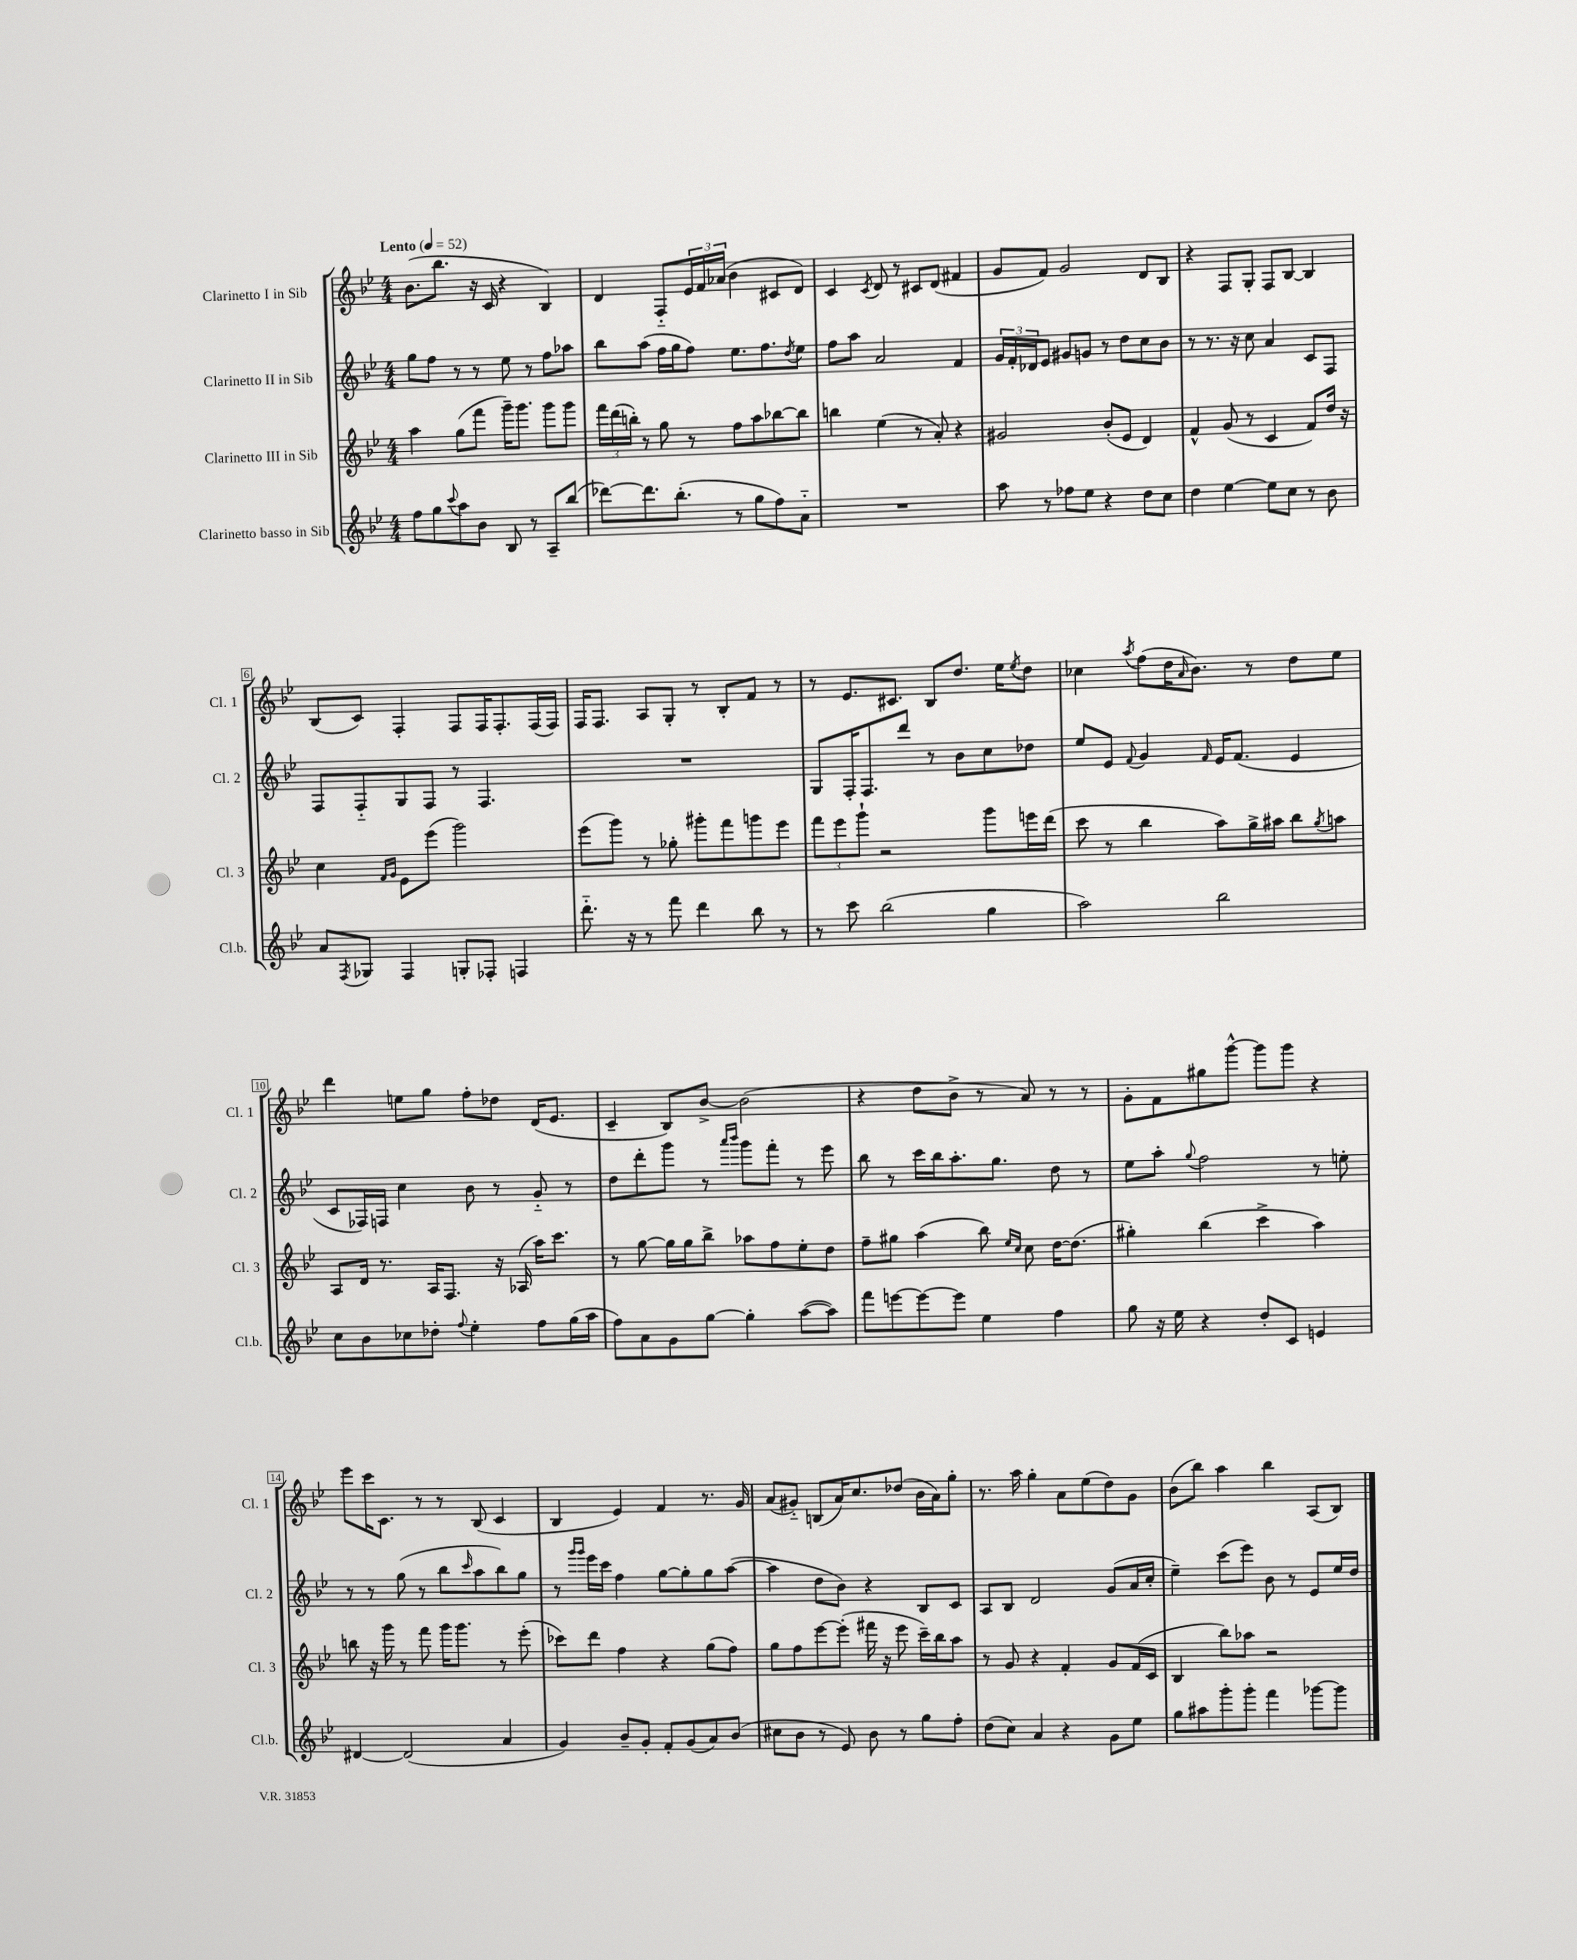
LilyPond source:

<<
\new StaffGroup <<
\new Staff = "s0" \with { instrumentName = "Clarinetto I in Sib" shortInstrumentName = "Cl. 1" } {
    \clef treble \key bes \major \numericTimeSignature \time 4/4 \tempo "Lento" 4 = 52
    bes'8.( bes''8. r16 c'16 r4 bes4) |
    d'4 f8-_ \tuplet 3/2 { ees'16 f'16 aes'16( } bes'4 cis'8 d'8) |
    c'4 \acciaccatura { c'8 } d'8 r8 cis'8 d'8( fis'4 |
    g'8 f'8) g'2 d'8 bes8 |
    r4 f8 g8-. f8 bes8~ bes4 |
    bes8( c'8) f4-. f8 f16 f8.-. f16( f16) |
    f16 f8. a8 g8-. r8 bes8-. f'8 r8 |
    r8 ees'8. cis'8. bes8 d''8. ees''16 \acciaccatura { ees''8 } d''8 |
    ces''4 \acciaccatura { a''8 } f''8( d''16 \grace { a'16 } bes'8.) r8 d''8 ees''8 |
    d'''4 e''8 g''8 f''8-. des''8 d'16( ees'8. |
    c'4-- bes8) bes'8~-> bes'2( |
    r4 d''8 bes'8-> r8 a'8) r8 r8 |
    g'8-. f'8 gis''8 g'''8~-^ g'''8 g'''8 r4 |
    ees'''8 c'''16 c'8. r8 r8 bes8( c'4 |
    bes4 ees'4) f'4 r8. g'16 |
    a'8( gis'8-_) b8( a'16) c''8. des''8( bes'16 a'16) g''8-. |
    r8. a''16 g''4-. a'8 ees''8( d''8) g'8 |
    bes'8( bes''8) a''4 bes''4 a8( bes8) \bar "|." |
}
\new Staff = "s1" \with { instrumentName = "Clarinetto II in Sib" shortInstrumentName = "Cl. 2" } {
    \clef treble \key bes \major \numericTimeSignature \time 4/4
    g''8 f''8 r8 r8 ees''8 r8 f''8 aes''8 |
    bes''8 a''8( f''16 g''16 f''8) ees''8. f''8. \acciaccatura { d''8 } ees''8 |
    f''8 a''8 a'2 f'4 |
    \tuplet 3/2 { g'16 f'16-. des'16 } ees'8 gis'8 g'8 r8 d''8 c''8 bes'8 |
    r8 r8. r16 c''8 a'4 c'8 f8 |
    f8 f8-_ g8 f8 r8 f4. |
    R1 |
    g8 f16-. f8. d'''8 r8 bes'8 c''8 des''8 |
    ees''8 ees'8 \appoggiatura { f'8 } g'4 \grace { f'16 } ees'16 f'8.( ees'4 |
    c'8 fes16) f16 c''4 bes'8 r8 g'8-_ r8 |
    d''8 d'''8-. g'''8 r8 \grace { a'''16 bes'''16 } g'''8 f'''8-. r8 ees'''8 |
    bes''8 r8 c'''16 bes''16 a''8.-. g''8. d''8 r8 |
    ees''8 a''8-. \appoggiatura { g''8 } f''2 r8 e''8-. |
    r8 r8 g''8( r8 bes''8 \grace { c'''16 } a''8 bes''8) g''8 |
    r8 \grace { g'''16 g'''16 } ees'''16 c'''16 f''4 g''8~ g''8-. g''8 a''8~( |
    a''4 d''8 bes'8) r4 bes8 c'8 |
    a8 bes8 d'2 g'8( a'16 c''16-. |
    ees''4--) c'''8( ees'''8) bes'8 r8 ees'8 ees''16 d''16 \bar "|." |
}
\new Staff = "s2" \with { instrumentName = "Clarinetto III in Sib" shortInstrumentName = "Cl. 3" } {
    \clef treble \key bes \major \numericTimeSignature \time 4/4
    a''4 g''8( f'''8 g'''16--) g'''8. g'''8 g'''8 |
    \tuplet 3/2 { f'''16 d'''16( b''16-.) } r8 g''8 r8 f''8 a''8 bes''8~ bes''8 |
    b''4 ees''4( r8 a'8-.) r4 |
    gis'2 bes'8-.( ees'8 d'4) |
    f'4-^ g'8( r8 c'4 f'8) d''16 r16 |
    c''4 \grace { f'16 g'16 } ees'8 ees'''8( g'''2) |
    ees'''8( g'''8) r8 ges''8-. gis'''8-. f'''8 g'''8 ees'''8 |
    \tuplet 3/2 { f'''8 ees'''8 g'''8-! } r2 g'''8 e'''16 d'''16( |
    c'''8 r8 bes''4 a''8) g''16-> ais''16 bes''8 \acciaccatura { g''8 } a''8 |
    a8 d'16 r8. a16 f8. r16 aes16( a''16) c'''8. |
    r8 g''8~ g''16 g''16 bes''8-> aes''8 f''8 ees''8-. d''8 |
    f''8-- gis''8 a''4( bes''8) \grace { ees''16 c''16 } c''8 d''16~ d''8.( |
    gis''4-.) bes''4( c'''4-> a''4) |
    b''8 r16 g'''16 r8 f'''8 g'''16 g'''8. r8 ees'''8-.( |
    ces'''8) d'''8 f''4 r4 g''8( f''8) |
    g''8 f''8 ees'''8~ ees'''8-.( fis'''16 r16 ees'''8 c'''16--) bes''16 a''8 |
    r8 g'8 r4 f'4-. g'8 f'16( c'16 |
    bes4 bes''8) aes''8 r2 \bar "|." |
}
\new Staff = "s3" \with { instrumentName = "Clarinetto basso in Sib" shortInstrumentName = "Cl.b." } {
    \clef treble \key bes \major \numericTimeSignature \time 4/4
    f''8 g''8 \appoggiatura { c'''8 } a''8 bes'8 bes8 r8 a8-- bes''8( |
    des'''8~) des'''8. bes''8.-.( r8 g''8 f''8) a'8-_ |
    R1 |
    a''8 r8 fes''8 ees''8 r4 d''8 c''8 |
    d''4 ees''4~ ees''8 c''8 r8 bes'8 |
    a'8 \acciaccatura { f8 } ges8 f4 g8-. fes8-. f4 |
    d'''8.-_ r16 r8 f'''8 d'''4 bes''8 r8 |
    r8 c'''8 bes''2( g''4 |
    a''2) bes''2 |
    c''8 bes'8 ces''8 des''8-. \appoggiatura { f''8 } ees''4-. f''8 g''16( a''16 |
    f''8) a'8 g'8 g''8~ g''4-. a''8~( a''8) |
    f'''8 e'''8~ e'''8~ e'''8 ees''4 f''4 |
    g''8 r16 ees''16 r4 d''8-. c'8 e'4 |
    dis'4~ dis'2( a'4 |
    g'4) bes'8-- g'8-. f'8-. g'8( a'8) bes'8( |
    cis''8 bes'8 r8 ees'8) bes'8 r8 g''8 f''8-. |
    d''8( c''8) a'4 r4 g'8 ees''8 |
    g''8 ais''8 g'''8-. g'''8-. f'''4 ges'''8~ ges'''8 \bar "|." |
}
>>
>>
\layout { \context { \Score \override BarNumber.stencil = #(make-stencil-boxer 0.1 0.3 ly:text-interface::print) } }
